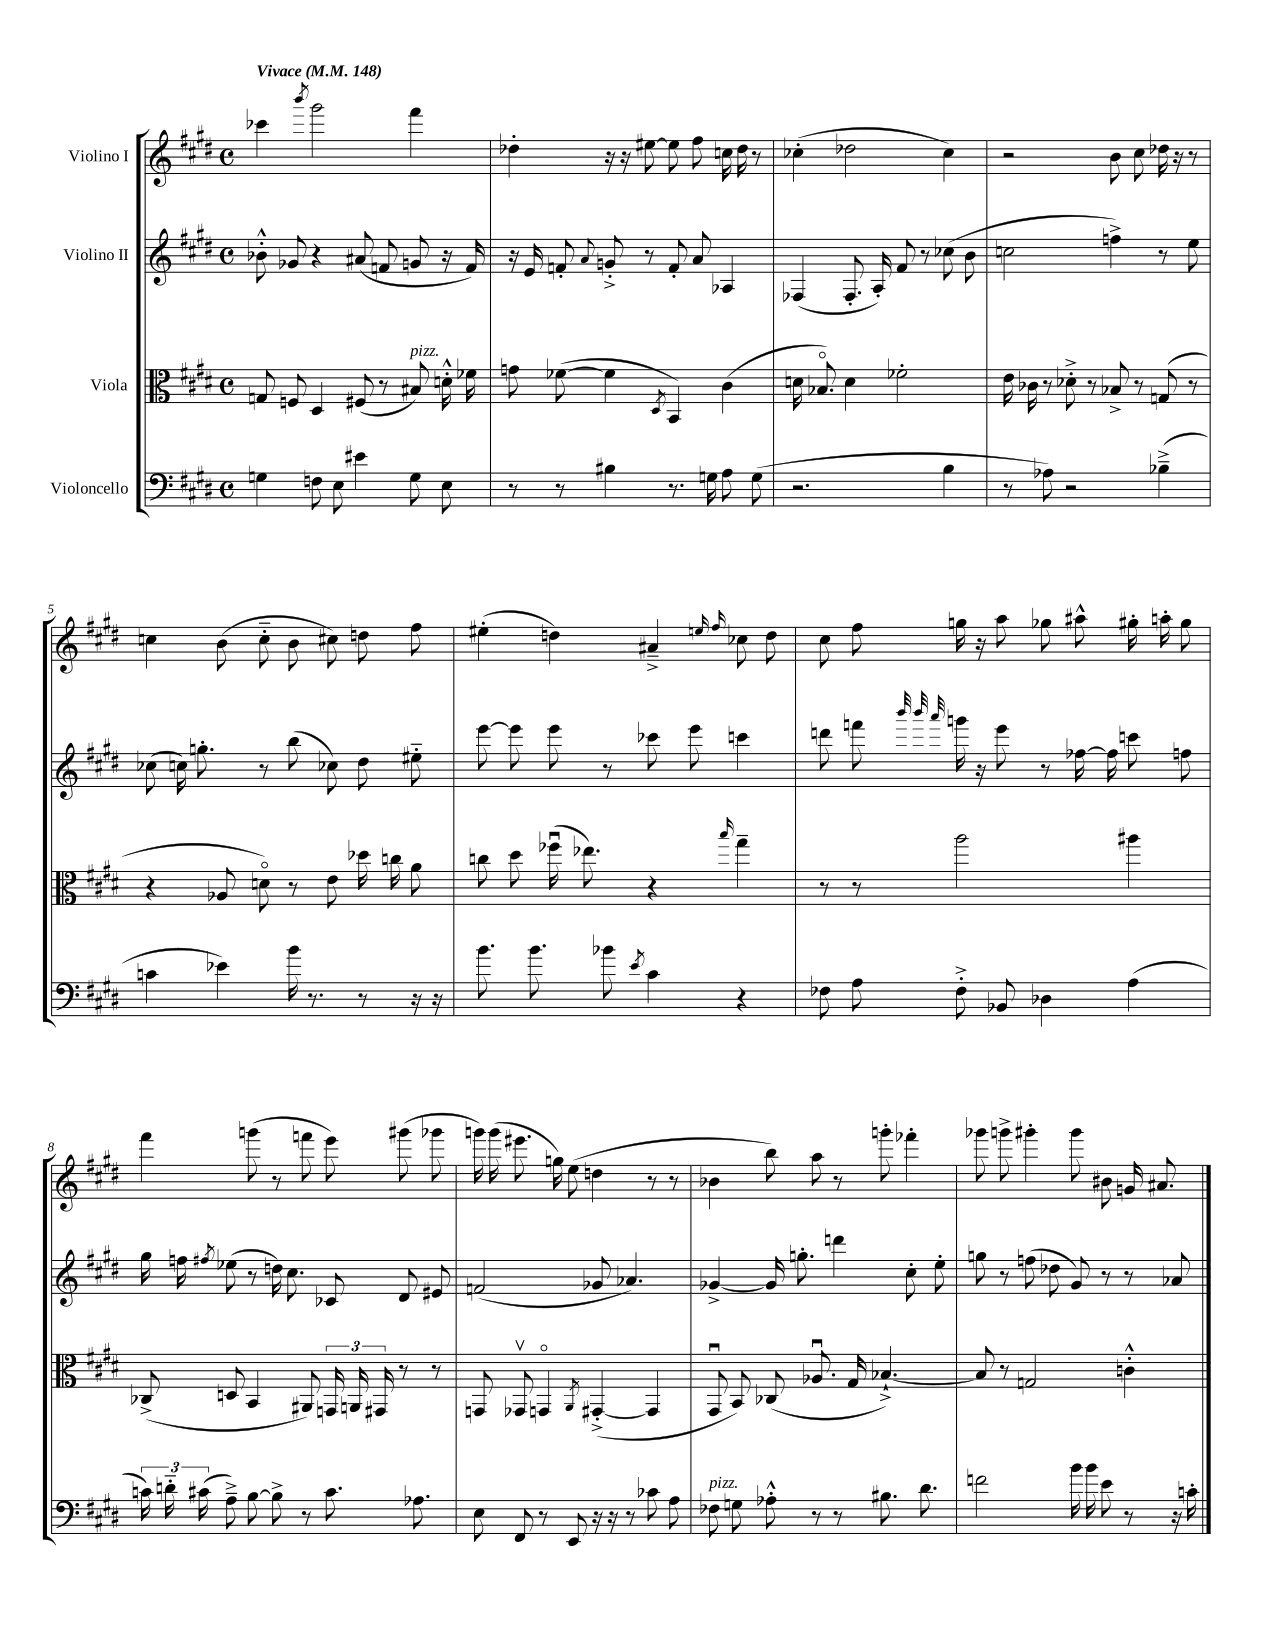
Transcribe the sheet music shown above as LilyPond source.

<<
\new StaffGroup <<
\new Staff = "s0" \with { instrumentName = "Violino I" } {
    \clef treble \key e \major \defaultTimeSignature \time 4/4 \tempo "Vivace" 4 = 148
    \autoBeamOff ces'''4 \acciaccatura { b'''8 } gis'''2 fis'''4 |
    des''4-. r16 r16 eis''8~ eis''8 fis''8 c''16 des''16 r8 |
    ces''4-.( des''2 ces''4) |
    r2 b'8 cis''8 des''16 r16 r8 |
    c''4 b'8( c''8-_ b'8 cis''8) d''8 fis''8 |
    eis''4-.( d''4) ais'4---> \grace { e''16 fis''16 } ces''8 d''8 |
    cis''8 fis''8 g''16 r16 a''8 ges''8 ais''8-^ gis''16-. a''16-. gis''8 |
    fis'''4 g'''8( r8 f'''8 e'''8) gis'''8( ges'''8 |
    g'''16) g'''16( eis'''8. g''16) e''8( d''4 r8 r8 |
    bes'4 b''8) a''8 r8 g'''8-. fes'''4-. |
    ges'''8 g'''8-> gis'''4-. gis'''8 bis'8 g'16 ais'8. \bar "|." |
}
\new Staff = "s1" \with { instrumentName = "Violino II" } {
    \clef treble \key e \major \defaultTimeSignature \time 4/4
    \autoBeamOff bes'8-.-^ ges'8 r4 ais'8( f'8 g'8 r16 f'16) |
    r16 e'16 f'8-. \appoggiatura { a'8 } g'8-.-> r8 f'8-. a'8 aes4 |
    fes4( fes8.-. a16-.) fis'8 r8 ces''8( b'8 |
    c''2 f''4->) r8 e''8 |
    ces''8( c''16) g''8.-. r8 b''8( ces''8) dis''8 eis''8-_ |
    e'''8~ e'''8 e'''8 r8 ces'''8 e'''8 c'''4 |
    d'''8 f'''8 \grace { b'''32 b'''32 a'''32 } g'''16 r16 e'''8 r8 fes''16~ fes''16 c'''8 f''8 |
    gis''16 f''16 \acciaccatura { fis''8 } ees''8( r8 d''16) cis''8. ces'8 dis'8 eis'8 |
    f'2( ges'8 aes'4.) |
    ges'4~-> ges'16 g''8.-. d'''4 cis''8-. e''8-. |
    g''8 r8 f''8( des''8 gis'8) r8 r8 aes'8 \bar "|." |
}
\new Staff = "s2" \with { instrumentName = "Viola" } {
    \clef alto \key e \major \defaultTimeSignature \time 4/4
    \autoBeamOff g8 f8 dis4 fis8( r8 bis8^\markup { \italic "pizz." }) d'16-.-^ fes'16 |
    g'8 fes'8~( fes'4 \acciaccatura { dis8 } b,4) cis'4( |
    d'16 bes8.\flageolet) d'4 fes'2-. |
    e'16 ces'16 r8 des'8-.-> r8 bes8-> r8 g8( r8 |
    r4 aes8 d'8\flageolet) r8 e'8 des''16 c''16 a'8 |
    c''8 dis''8 fes''16\downbow( ees''8.) r4 \grace { b''16 } gis''4-- |
    r8 r8 a''2 ais''4 |
    ces8->( d8 b,4 ais,8) \tuplet 3/2 { g,16 a,16 gis,16 } r8 r8 |
    g,8 ges,8\upbow g,4\flageolet \acciaccatura { a,8 } gis,4~-.->( gis,4 |
    gis,8\downbow b,8) ces8( aes8.\downbow gis16 bes4.~-!->) |
    bes8 r8 g2 c'4-.-^ \bar "|." |
}
\new Staff = "s3" \with { instrumentName = "Violoncello" } {
    \clef bass \key e \major \defaultTimeSignature \time 4/4
    \autoBeamOff g4 f8 e8 eis'4 g8 e8 |
    r8 r8 bis4 r8. g16 a8 g8( |
    r2. b4 |
    r8 aes8) r2 bes4--->( |
    c'4 ees'4) b'16 r8. r8 r16 r16 |
    b'8. b'8. bes'8 \acciaccatura { e'8 } cis'4 r4 |
    fes8 a8 fes8-.-> bes,8 des4 a4( |
    \tuplet 3/2 { c'16) d'16-_ cis'16( } a8--->) b8~ b8-> r8 cis'8. aes8. |
    e8 fis,8 r8 e,8 r16 r16 r8 ces'8 a8 |
    fes8^\markup { \italic "pizz." } g8 aes8-.-^ r8 r8 bis8. dis'8. |
    f'2 b'16 b'16 e'8 r8 r16 c'16-. \bar "|." |
}
>>
>>
